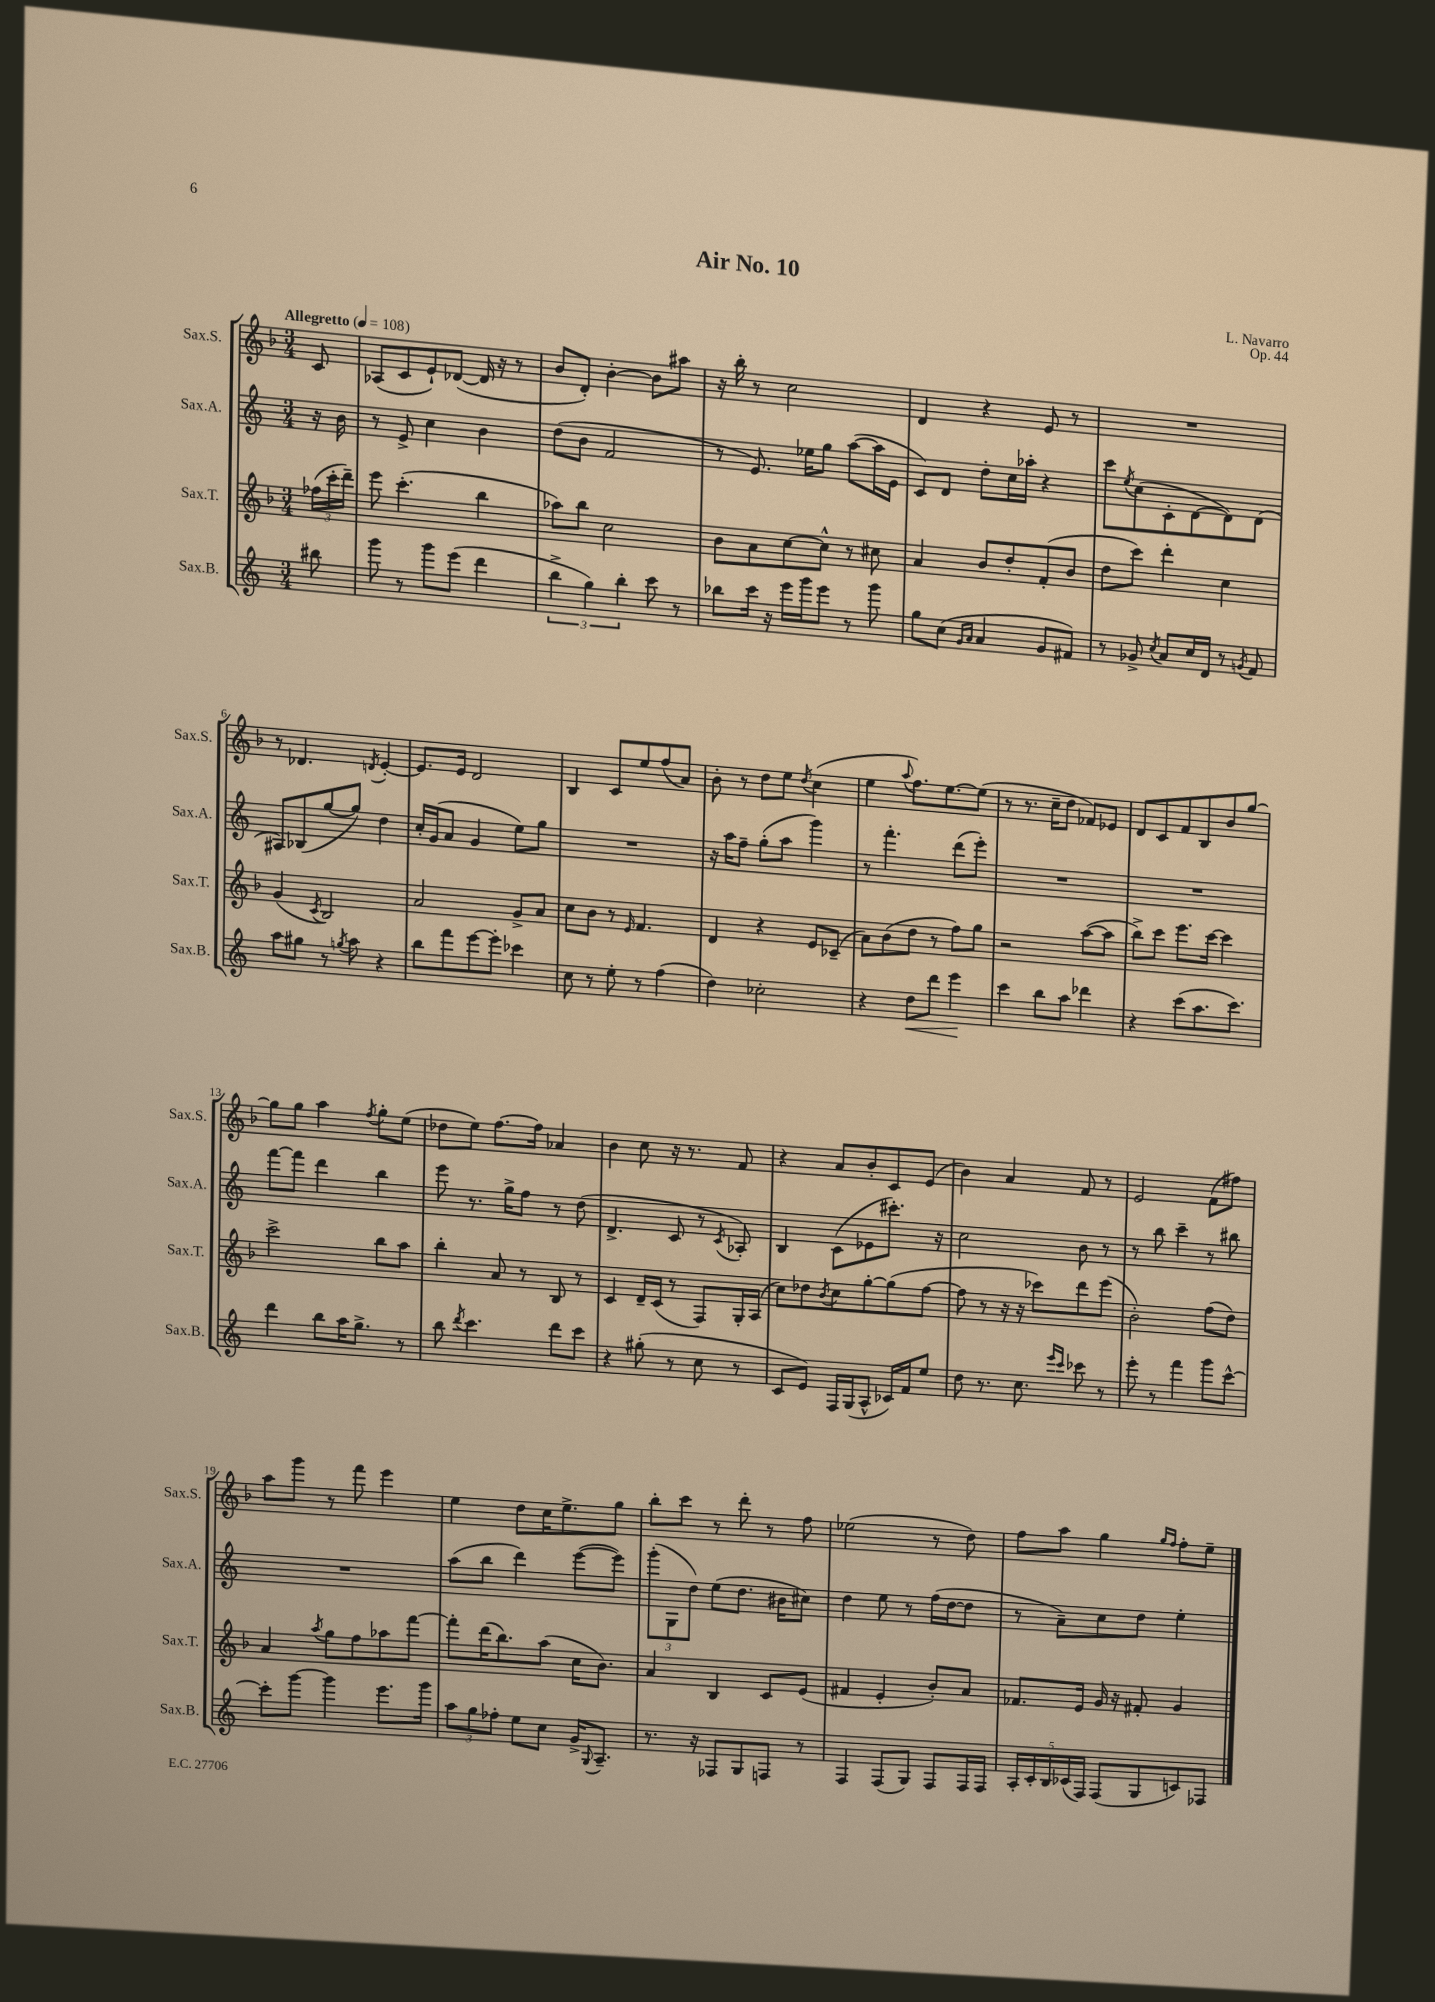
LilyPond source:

\header { title = "Air No. 10" composer = "L. Navarro" opus = "Op. 44" }
<<
\new StaffGroup <<
\new Staff = "s0" \with { instrumentName = "Sax.S." shortInstrumentName = "Sax.S." } {
    \clef treble \key f \major \numericTimeSignature \time 3/4 \partial 8 \tempo "Allegretto" 4 = 108
    c'8 |
    aes8( c'8 e'8-!) des'8~( des'16 r16 r8 |
    bes'8 d'8-.) bes'4~-. bes'8 ais''8 |
    r16 bes''16-. r8 c''2 |
    d'4 r4 e'8 r8 |
    R2. |
    r8 des'4. \acciaccatura { d'8 } e'4~-. |
    e'8. e'16 d'2 |
    bes4 c'8 e''8 f''8( a'8) |
    bes'8-. r8 d''8 e''8 \acciaccatura { d''8 } c''4( |
    e''4 \appoggiatura { a''8 } f''8.) e''8.~ e''8( |
    r8 r8. c''16-- d''8 fes'8) ees'8 |
    d'8 c'8 f'8 bes8 bes'8 g''8~ |
    g''8 g''8 a''4 \acciaccatura { f''8 } g''8-. e''8( |
    des''8 e''8) f''8.~ f''16 aes'4 |
    bes'4 c''8 r16 r8. f'8 |
    r4 a'8 bes'8-. c'8 e'8( |
    bes'4) a'4 f'8 r8 |
    e'2 f'8( fis''8) |
    a''8 g'''8 r8 f'''8 e'''4 |
    e''4 d''8 c''16 e''8.-> g''8 |
    bes''8-. c'''8 r8 d'''8-. r8 f''8 |
    ees''2( r8 d''8) |
    f''8 a''8 g''4 \grace { g''16 f''16 } f''8-. e''8-- \bar "|." |
}
\new Staff = "s1" \with { instrumentName = "Sax.A." shortInstrumentName = "Sax.A." } {
    \clef treble \key c \major \numericTimeSignature \time 3/4 \partial 8
    r16 b'16 |
    r8 e'8-> c''4 b'4 |
    d''8( b'8 f'2 |
    r8 e'8.) ees''16 g''8 a''8~( a''16 e'16 |
    c'8) d'8 d''8-. c''16 aes''16-. r4 |
    c'''8 \acciaccatura { e''8 } c''8( c'8-. d'8~ d'8) d'8( |
    ais8) bes8( g''8~ g''8) d''4 |
    c''16-. g'16( a'8 g'4 e''8) g''8 |
    R2. |
    r16 a''16 f''8-- g''8-.( a''8 g'''4) |
    r8 f'''4.-. d'''8( e'''8-.) |
    R2. |
    R2. |
    f'''8~ f'''8 d'''4 b''4 |
    e'''8 r8. g''16-> f''8 r8 d''8( |
    d'4.-> c'8 r8 \acciaccatura { c'8 } aes8-.) |
    b4 c'8( ees'8 cis'''8.-.) r16 |
    c''2 b'8 r8 |
    r8 b''8 c'''4-- r8 bis''8 |
    R2. |
    a''8( b''8 d'''4) e'''8~( e'''8) |
    \tuplet 3/2 { g'''8-.( g8 d''8) } e''8( d''8. bis'16 cis''8) |
    d''4 e''8 r8 f''16( d''16~ d''8 |
    r8 a'8--) c''8 d''8 e''4-. \bar "|." |
}
\new Staff = "s2" \with { instrumentName = "Sax.T." shortInstrumentName = "Sax.T." } {
    \clef treble \key f \major \numericTimeSignature \time 3/4 \partial 8
    \tuplet 3/2 { fes''16( c'''16-. d'''16--) } |
    e'''8 c'''4.-.( bes''4 |
    aes''8) bes''8 c''2 |
    bes'8 a'8 c''8~ c''8-^ r8 cis''8 |
    a'4 bes'8 d''8-. f'8-.( bes'8 |
    d''8 c'''8) d'''4-. c''4 |
    g'4( \acciaccatura { c'8 } bes2) |
    a'2 g'8-> a'8 |
    c''8 bes'8 r8 \grace { e'16 } f'4. |
    d'4 r4 e'8 ces'8--( |
    a'8) bes'8( d''8 r8 f''8) g''8 |
    r2 a''8~( a''8 |
    bes''8->) c'''8 e'''8. c'''16~ c'''4 |
    c'''2-> bes''8 a''8 |
    bes''4-. a'8 r8 bes8 r8 |
    c'4 d'16-- c'16( r8 f8) g16-. a16( |
    c''8) des''8 \acciaccatura { bes'8 } c''8 g''8~-. g''8( f''8~ |
    f''8 r8 r16 r16 ces'''8) d'''8 e'''8( |
    bes'2-.) f''8( d''8) |
    a'4 \acciaccatura { a''8 } g''8 f''8 aes''8 f'''8~ |
    f'''8-. d'''16( bes''8.) a''8( c''16 bes'8.) |
    a'4 bes4 c'8 e'8( |
    fis'4 e'4-. bes'8-.) a'8 |
    fes'8. e'16 g'16 r16 fis'8-. g'4 \bar "|." |
}
\new Staff = "s3" \with { instrumentName = "Sax.B." shortInstrumentName = "Sax.B." } {
    \clef treble \key c \major \numericTimeSignature \time 3/4 \partial 8
    bis''8 |
    g'''8 r8 g'''8 e'''8( d'''4 |
    \tuplet 3/2 { b''4-> g''4) b''4-. } c'''8 r8 |
    bes''8 c'''16 r16 e'''16 g'''16 e'''8 r8 g'''8 |
    g''8 c''8( \grace { g'16 a'16 } a'4 g'8 fis'8) |
    r8 ges'8-> \acciaccatura { c''8 } a'8 c''16 d'16 r8 \acciaccatura { g'8 } f'8 |
    a''8 gis''8 r8 \acciaccatura { g''8 } a''8 r4 |
    b''8 f'''8 e'''8~ e'''8-. ces'''4 |
    c''8 r8 e''8-. r8 f''4( |
    d''4) ces''2-. |
    r4 d''8\< d'''8 e'''4\! |
    c'''4 b''8 a''8 des'''4 |
    r4 c'''8( a''8. c'''8.) |
    d'''4 b''8 a''16 g''8.-> r8 |
    b''8 \acciaccatura { d'''8 } c'''4. d'''8 c'''8 |
    r4 gis''8-.( r8 c''8 r8 |
    c'8 e'8) f16 g16( a8-^ ces'16) f'16 e''8 |
    d''8 r8. c''8. \grace { e'''16 c'''16 } ces'''8 r8 |
    e'''8-. r8 f'''4 g'''8 c'''8~-^ |
    c'''8-. g'''8~ g'''4 e'''8. g'''16 |
    \tuplet 3/2 { a''8 g''8 fes''8-. } e''8 c''8 g'16-> \appoggiatura { g8 } a8.-- |
    r8. r16 fes8 g8 f8 r8 |
    f4 f8( g8) f8 f16 f16 |
    \tuplet 5/4 { a16-. c'16-. b16 ces'16( f16) } f8( g8 c'8) fes8 \bar "|." |
}
>>
>>
